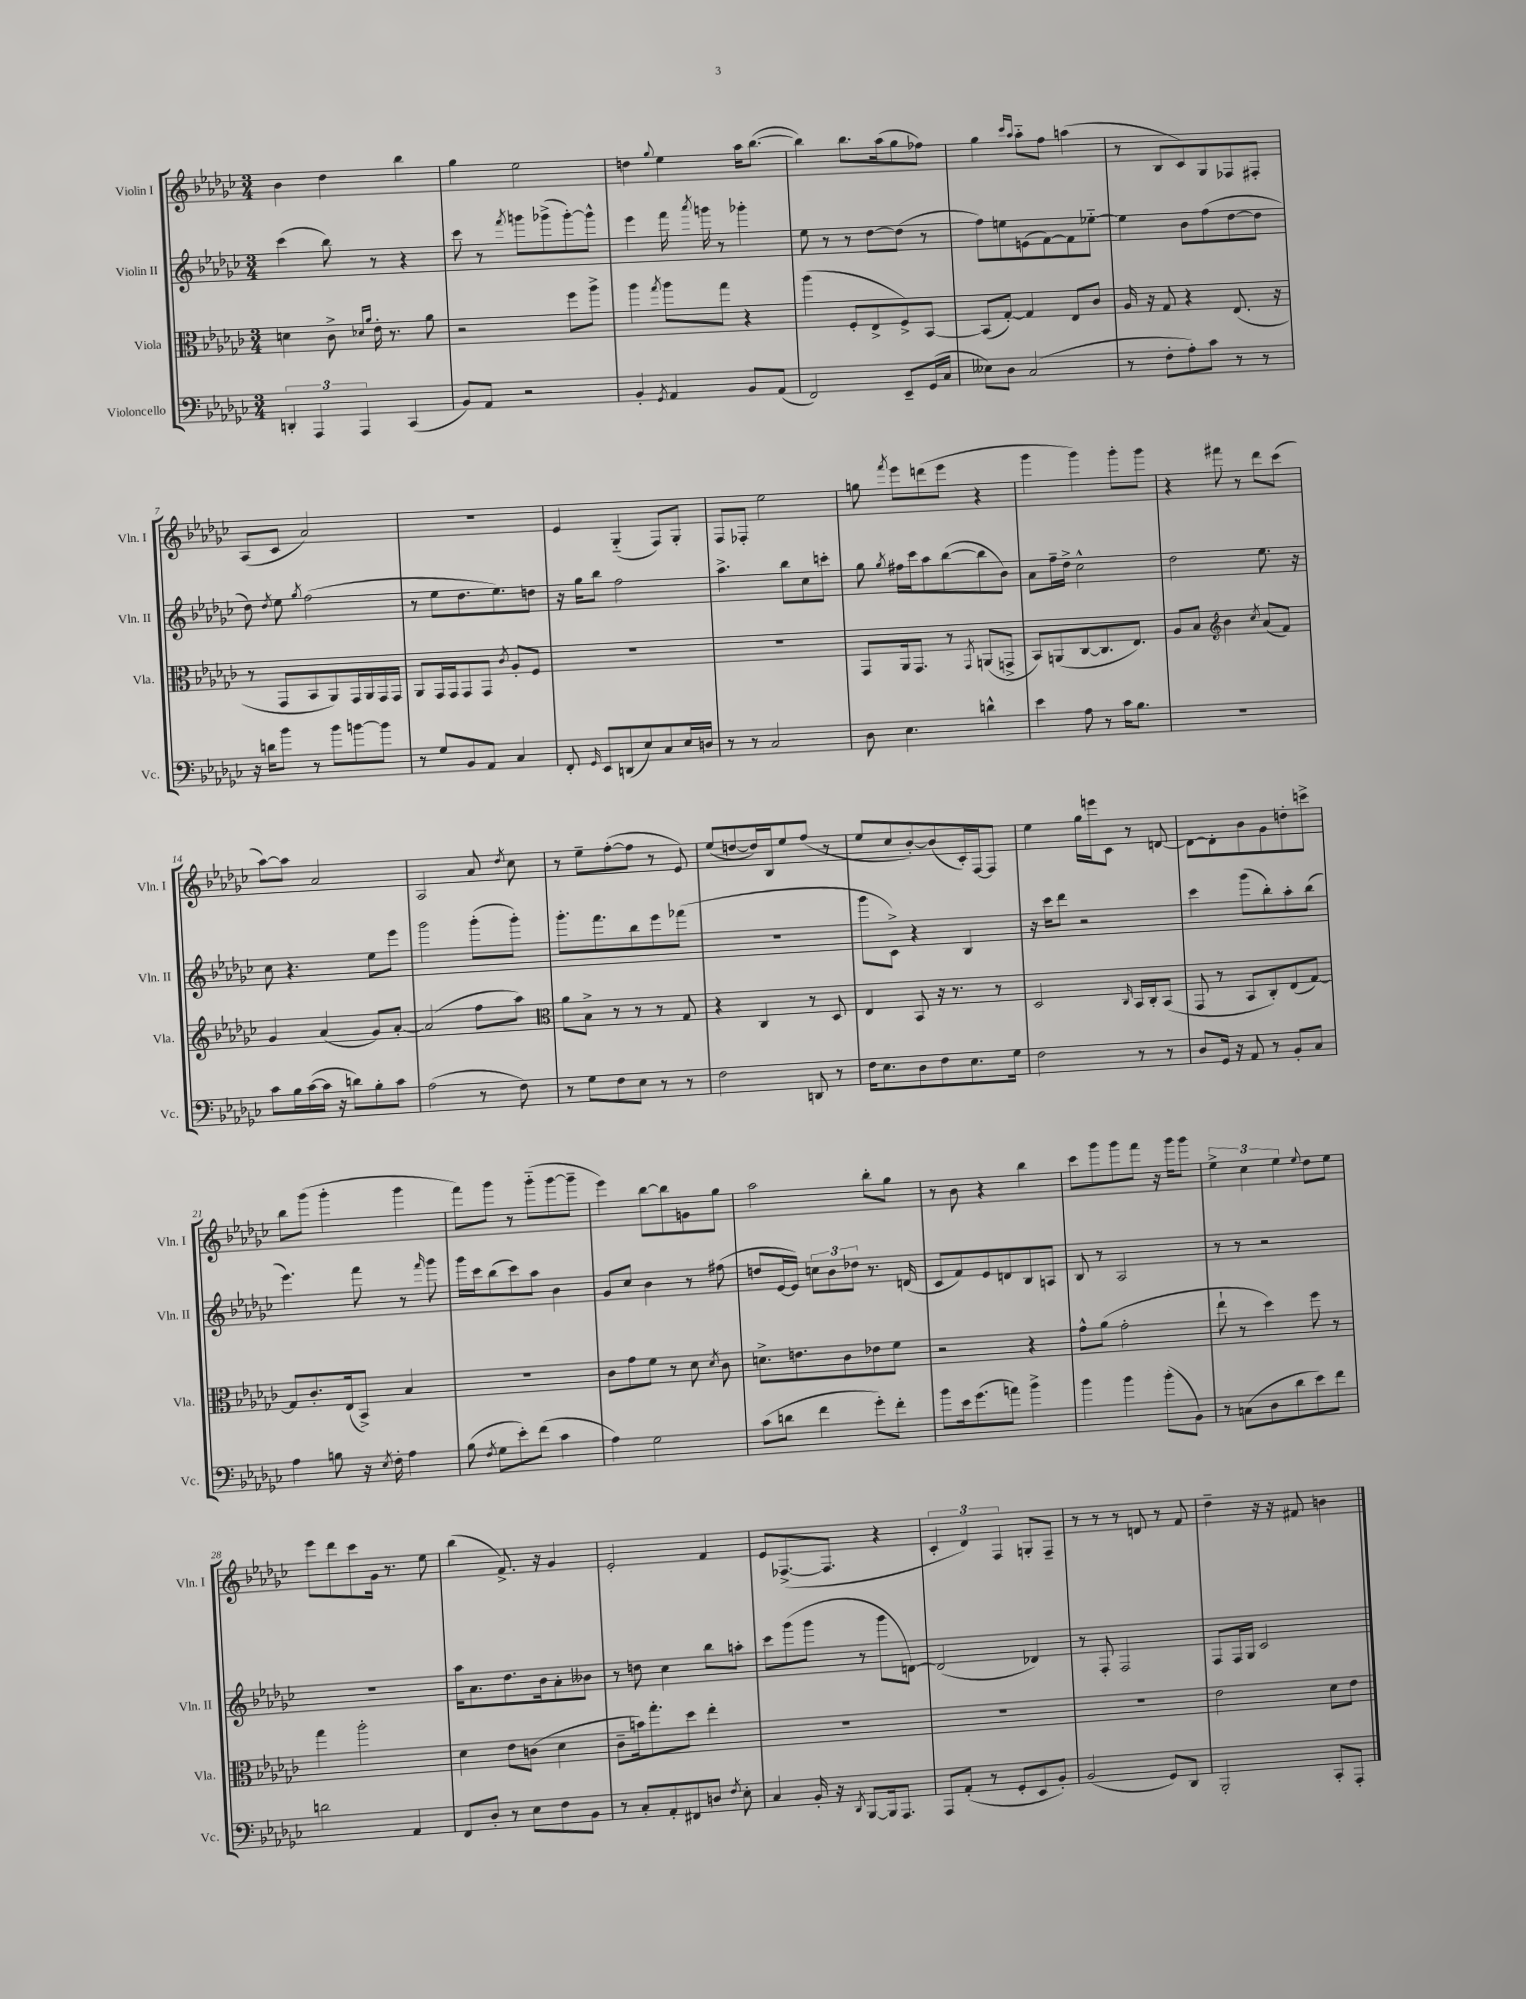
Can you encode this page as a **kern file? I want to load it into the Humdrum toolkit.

**kern	**kern	**kern	**kern
*part4	*part3	*part2	*part1
*staff4	*staff3	*staff2	*staff1
*I"Violoncello	*I"Viola	*I"Violin II	*I"Violin I
*I'Vc.	*I'Vla.	*I'Vln. II	*I'Vln. I
*clefF4	*clefC3	*clefG2	*clefG2
*k[b-e-a-d-g-c-]	*k[b-e-a-d-g-c-]	*k[b-e-a-d-g-c-]	*k[b-e-a-d-g-c-]
*M3/4	*M3/4	*M3/4	*M3/4
=1	=1	=1	=1
6DDn'/	4dn\	(4ccc-\	4b-\
6AAA-/	.	.	.
.	8c-^\	8bb-\)	4dd-\
6AAA-/	.	.	.
.	16qqd-X/LL	.	.
.	16qqa-/JJ	.	.
.	16e-'\	8r	.
.	8.r	.	.
(4CC-/	.	4r	4bb-\
.	8a-\	.	.
=2	=2	=2	=2
8BB-/L)	2r	8ccc-\	4gg-\
8AA-/J	.	8r	.
.	.	8qfff/	.
2r	.	8gggn\L	2ee-\
.	.	(8ggg-X^\	.
.	8ff\L	[8ggg-'\)	.
.	8aa-^\J	8ggg-^^\J]	.
=3	=3	=3	=3
4BB-'/	4aa-\	4eee-\	4ddn\
8qGG-/	8qgg-/	.	8qqgg-/
4AA-/	8aa-\L	16fff\	4ee-\
.	.	8qaaa-/	.
.	.	16gggn\	.
.	8gg-\J	8r	.
8BB-/L	4r	4ggg-X'\	16aa-\KL
.	.	.	([8.bb-\J
(8AA-/J	.	.	.
=4	=4	=4	=4
2FF/)	(4aa-\	8ee-\	4bb-\])
.	.	8r	.
.	8F'/L	8r	8.bb-\L
.	8E-^/	[8dd-\L	.
.	.	.	(16aa-\k
8EE-~/L	8F^/)	(8dd-\J]	8gg-\
(16GG-/L	[8BB-/J	8r	8ff-X\J)
16C-/JJ	.	.	.
=5	=5	=5	=5
8E--X\L)	(8BB-/L]	8ff\L)	4gg-\
8D-\J	[8G-'/J)	8een\	.
.	.	.	16qqccc-/LL
.	.	.	16qqaa-/JJ
(2C-/	4G-/]	(8en\	8aa-\L
.	.	[8f\)	8ff\J
.	8E-/L	8f\]	(4aan\
.	8c-/J	[8ee-X\J	.
=6	=6	=6	=6
8r	16A-/	4ee-\]	8r
.	16r	.	.
8F'\L	8G-/	.	8B-/L
8A-'\)	4r	8b-\L	8c-/)
8c-\J	.	(8ff\	8G-/
8r	(8.E-/	[8dd-\	8F-X/
8r	.	8dd-\J]	8F#X'/J
.	16r	.	.
!!LO:LB:g=z
=7	=7	=7	=7
16r	8r	8dd-\)	(8A-/L
16dn\KL	.	.	.
.	.	8qdd-/	.
8b-\J	8GG-/L	8ee-\	8c-/J
.	.	8qgg-/	.
8r	8BB-/	(2ff\	2a-/)
8b-\L	8AA-/)	.	.
[8bn\	16GG-/L	.	.
.	16AA-/	.	.
8b\J]	16GG-/	.	.
.	16GG-/JJ	.	.
=8	=8	=8	=8
8r	8AA-/L	8r	2.r
8G-/L	16GG-/L	8ee-\L	.
.	16GG-/J	.	.
8BB-/	8GG-/	8.dd-\	.
8AA-/J	8GG-/J	.	.
.	.	8.ee-\)	.
.	8qc-/	.	.
4C-/	8A-'/L	.	.
.	8F/J	8ddn\J	.
=9	=9	=9	=9
8FF'/	2.r	16r	4e-/
.	.	16gg-\KL	.
16qqGG-/	.	.	.
8EE-/L	.	8bb-\J	.
(8DDn/	.	2ff\	(4G-/
8E-/)	.	.	.
8C-/	.	.	8F/L)
16E-/L	.	.	8G-'/J
16Dn/JJ	.	.	.
=10	=10	=10	=10
8r	2.r	4.aa-^\	8F/L
8r	.	.	8F-X'/J
2C-/	.	.	2ee-\
.	.	8bb-\L	.
.	.	8cc-\	.
.	.	8cccn'\J	.
=11	=11	=11	=11
8D-\	8GG-/L	8gg-\	8ggn\
.	.	8qgg-/	8qfff/
4.E-\	16AA-/k	16ff#X\LL	8eee-\L
.	8.GG-/J	16ccc-\J	.
.	.	8aa-\	(8dddn\
.	8r	([8bb-\	8eee-\J
.	8qGG-/	.	.
4dn^^\	(8AAn/L	8bb-\]	4r
.	8GGn^/J	8b-\J)	.
=12	=12	=12	=12
4e-\	8BB-/L)	8a-\L	4ggg-\
.	(8AAn/	16ff~\L	.
.	.	16dd-^\JJ	.
8A-\	[8C-/	2cc-^^\	4ggg-\)
8r	8.C-/]	.	.
16c-\KL	.	.	8ggg-'\L
8.B-\J	8.E-/J)	.	.
.	.	.	8ggg-\J
=13	=13	=13	=13
2.r	8A-/L	2dd-\	4r
.	8B-/J	.	.
*	*clefG2	*	*
.	4b-\	.	8fff#X\
.	.	.	8r
.	8qcc-/	.	.
.	(8a-/L	8.ee-\	8ddd-\L
.	8f/J)	.	(8ccc-\J
.	.	16r	.
!!LO:LB:g=z
=14	=14	=14	=14
8c-\L	4g-/	8cc-\	[8aa-\L)
16B-\L	.	4.r	8aa-\J]
([16c-\	.	.	.
16c-\JJ]	(4a-/	.	2a-/
16r	.	.	.
8dn\L)	.	.	.
8B-'\	8g-/L)	8ee-\L	.
8c-\J	[8a-'/J	8eee-\J	.
=15	=15	=15	=15
(2A-\	(2a-/]	2ggg-\	2A-/
8r	8ff\L	(8ggg-'\L	8a-/
.	.	.	8qdd-/
8F\)	8aa-\J)	8ggg-'\J)	8cc-\
=16	=16	=16	=16
*	*clefC3	*	*
8r	8a-\L	8.ggg-'\L	8r
8G-\L	8B-^\J	.	8ee-~\L
.	.	8.fff\	.
8F\	8r	.	([8ff'\
8E-\J	8r	8bb-\	8ff\J]
8r	8r	8eee-\	8r
8r	8G-/	(8fff-X\J	8e-/)
=17	=17	=17	=17
2F\	4r	2.r	(8ee-/L
.	.	.	[8ddn/
.	4C-/	.	16dd/L])
.	.	.	16B-/J
.	.	.	8ee-/
8DDn/	8r	.	(8ff/J
8r	8D-/	.	8r
=18	=18	=18	=18
16F\KL	4E-/	8ggg-\L	8ee-/L
8.E-\	.	.	.
.	.	8c-^\J)	8cc-/
8D-\	8BB-/	4r	[8b-'/)
8F\	16r	.	(8b-/]
.	8.r	.	.
8.E-\	.	4B-/	16c-'/L)
.	.	.	[16F/J
.	8r	.	8F/J]
16G-\Jk	.	.	.
=19	=19	=19	=19
2F\	2D-/	16r	4ee-\
.	.	16ccc-\KL	.
.	.	8ddd-\J	.
.	.	2r	16gg-\LL
.	.	.	16eeen\J
.	.	.	8c-\J
.	16qqC-/	.	.
8r	16BB-/LL	.	8r
.	16C-'/J	.	.
8r	(8BB-/J	.	[8dn/
=20	=20	=20	=20
8D-/L	8GG-/	4ccc-\	8d\L_
16GG-/Jk	8r	.	8d'\]
16r	.	.	.
8AA-/	8BB-/L	(8ggg-\L	8b-\
8r	8C-'/)	8bb-'\)	8g-\
8BB-'/L	(8E-/	8aa-'\	8ddn'\
8C-/J	[8G-/J)	(8bb-\J	8cccn^\J
!!LO:LB:g=z
=21	=21	=21	=21
4A-\	8G-/L]	4.eee-\)	8bb-\L
.	8.c-'/	.	(8ggg-\J
8Bn\	.	.	4ggg-'\
.	(16E-/k	.	.
16r	8BB-^/J)	8fff\	.
8qE-/	.	.	.
16F'\	.	.	.
4A-\	4B-/	8r	4ggg-\
.	.	16qqfff/	.
.	.	8ggg-\	.
=22	=22	=22	=22
(8B-\	2.r	16ggg-\LL	8fff\L)
.	.	16ccc-\J	.
8qF/	.	.	.
8G-\L	.	(8bb-\	8ggg-\J
8e-'\)	.	8ccc-\)	8r
(8f\J	.	8aa-\J	(8ggg-\L
4c-\	.	4b-\	[8ggg-\
.	.	.	8ggg-~\J]
=23	=23	=23	=23
4A-\)	8c-\L	8g-/L	4eee-\)
.	8g-\	8cc-/J	.
2G-\	8f\J	4b-\	[8bb-\L
.	8r	.	8bb-\]
.	8d-\	8r	8gn\
.	8qd-/	.	.
.	8c-\	(8ff#X\	8gg-\J
=24	=24	=24	=24
(8c-\L	8.dn^\L	8ddn/L	2aa-\
8dn\J	.	[16e-/L	.
.	8.en\	16e-/JJ])	.
4f\	.	12ccn\L	.
.	.	12b-\	.
.	8c-\	.	.
.	.	12dd-X\J	.
8g-'\L)	8e-X\	8.r	8bb-'\L
8f'\J	8f\J	.	8gg-\J
.	.	(16dn/	.
=25	=25	=25	=25
8b-\L	2r	8c-/L	8r
16e-\k	.	8f/)	8b-\
(8.g-\	.	.	.
.	.	8e-/	4r
8an\J)	.	8dn/	.
4b-^\	4r	8B-/	4bb-\
.	.	8An/J	.
=26	=26	=26	=26
4b-\	8g-^^\L	8B-/	8ccc-\L
.	(8a-\J	8r	8ggg-\
4b-\	2g-'\	2A-/	8ggg-\
.	.	.	8fff\J
(8b-'\L	.	.	16r
.	.	.	16ggg-\KL
8BB-\J)	.	.	8ggg-\J
=27	=27	=27	=27
8r	8ee-`\	8r	6ee-^\
(8Cn\L	8r	8r	.
.	.	.	6cc-\
8D-\	4dd-\)	2r	.
.	.	.	6ee-\
8d-\	.	.	.
.	.	.	8qqee-/
8e-\)	8ff\	.	8dd-\L
8f\J	8r	.	8ee-\J
!!LO:LB:g=z
=28	=28	=28	=28
2dn\	4gg-\	2.r	8eee-\L
.	.	.	8ddd-\
.	2aa-'\	.	8ccc-\
.	.	.	16g-\Jk
.	.	.	8.r
4AA-/	.	.	.
.	.	.	8ee-\
=29	=29	=29	=29
8FF/L	4d-\	16aa-\KL	(4bb-\
.	.	8.a-\	.
8D-'/J	.	.	.
8r	8e-\L	8.dd-\	8.f^/)
8E-\L	(8cn\J	.	.
.	.	16b-\k	16r
8F\	4d-\	8a-'\	4g-/
8BB-\J	.	8b--X\J	.
=30	=30	=30	=30
8r	8c-~\L	8r	2e-'/
8C-'/L	16bn\k)	8ddn\	.
.	8.gg-'\	.	.
8AA-'/	.	4cc-\	.
8FF#X/	8dd-\J	.	.
8Dn/J	4ee-'\	8bb-\L	4f/
8qF/	.	.	.
8E-'\	.	8aan'\J	.
=31	=31	=31	=31
4C-/	2.r	8ccc-\L	8e-/L
.	.	(8ggg-\	([8.F-X^/
16BB-'/	.	8ggg-\J	.
16r	.	.	8.F-/J]
8qDD-/	.	.	.
[8BBB-/L	.	8r	.
16BBB-/k]	.	8ggg-\L	4r
8.AAA-/J	.	.	.
.	.	[8dn\J)	.
=32	=32	=32	=32
8AAA-/L	2.r	(2d/]	6c-'/
(8AA-'/J	.	.	.
.	.	.	6d-/)
8r	.	.	.
.	.	.	6F/
8GG-'/L	.	.	.
8EE-/	.	4d-X/)	8Gn'/L
8BB-'/J)	.	.	8F~/J
=33	=33	=33	=33
(2BB-/	2.r	8r	8r
.	.	8F'/	8r
.	.	2F/	8r
.	.	.	8dn/
8GG-/L)	.	.	8r
8DD-/J	.	.	8f/
=34	=34	=34	=34
2BBB-'/	2e-\	8F/L	4dd-~\
.	.	16F/L	.
.	.	16G-/JJ	.
.	.	2c-/	16r
.	.	.	16r
.	.	.	8f#X/
8CC-'/L	8d-\L	.	4bn\
8AAA-'/J	8e-\J	.	.
==	==	==	==
*-	*-	*-	*-
